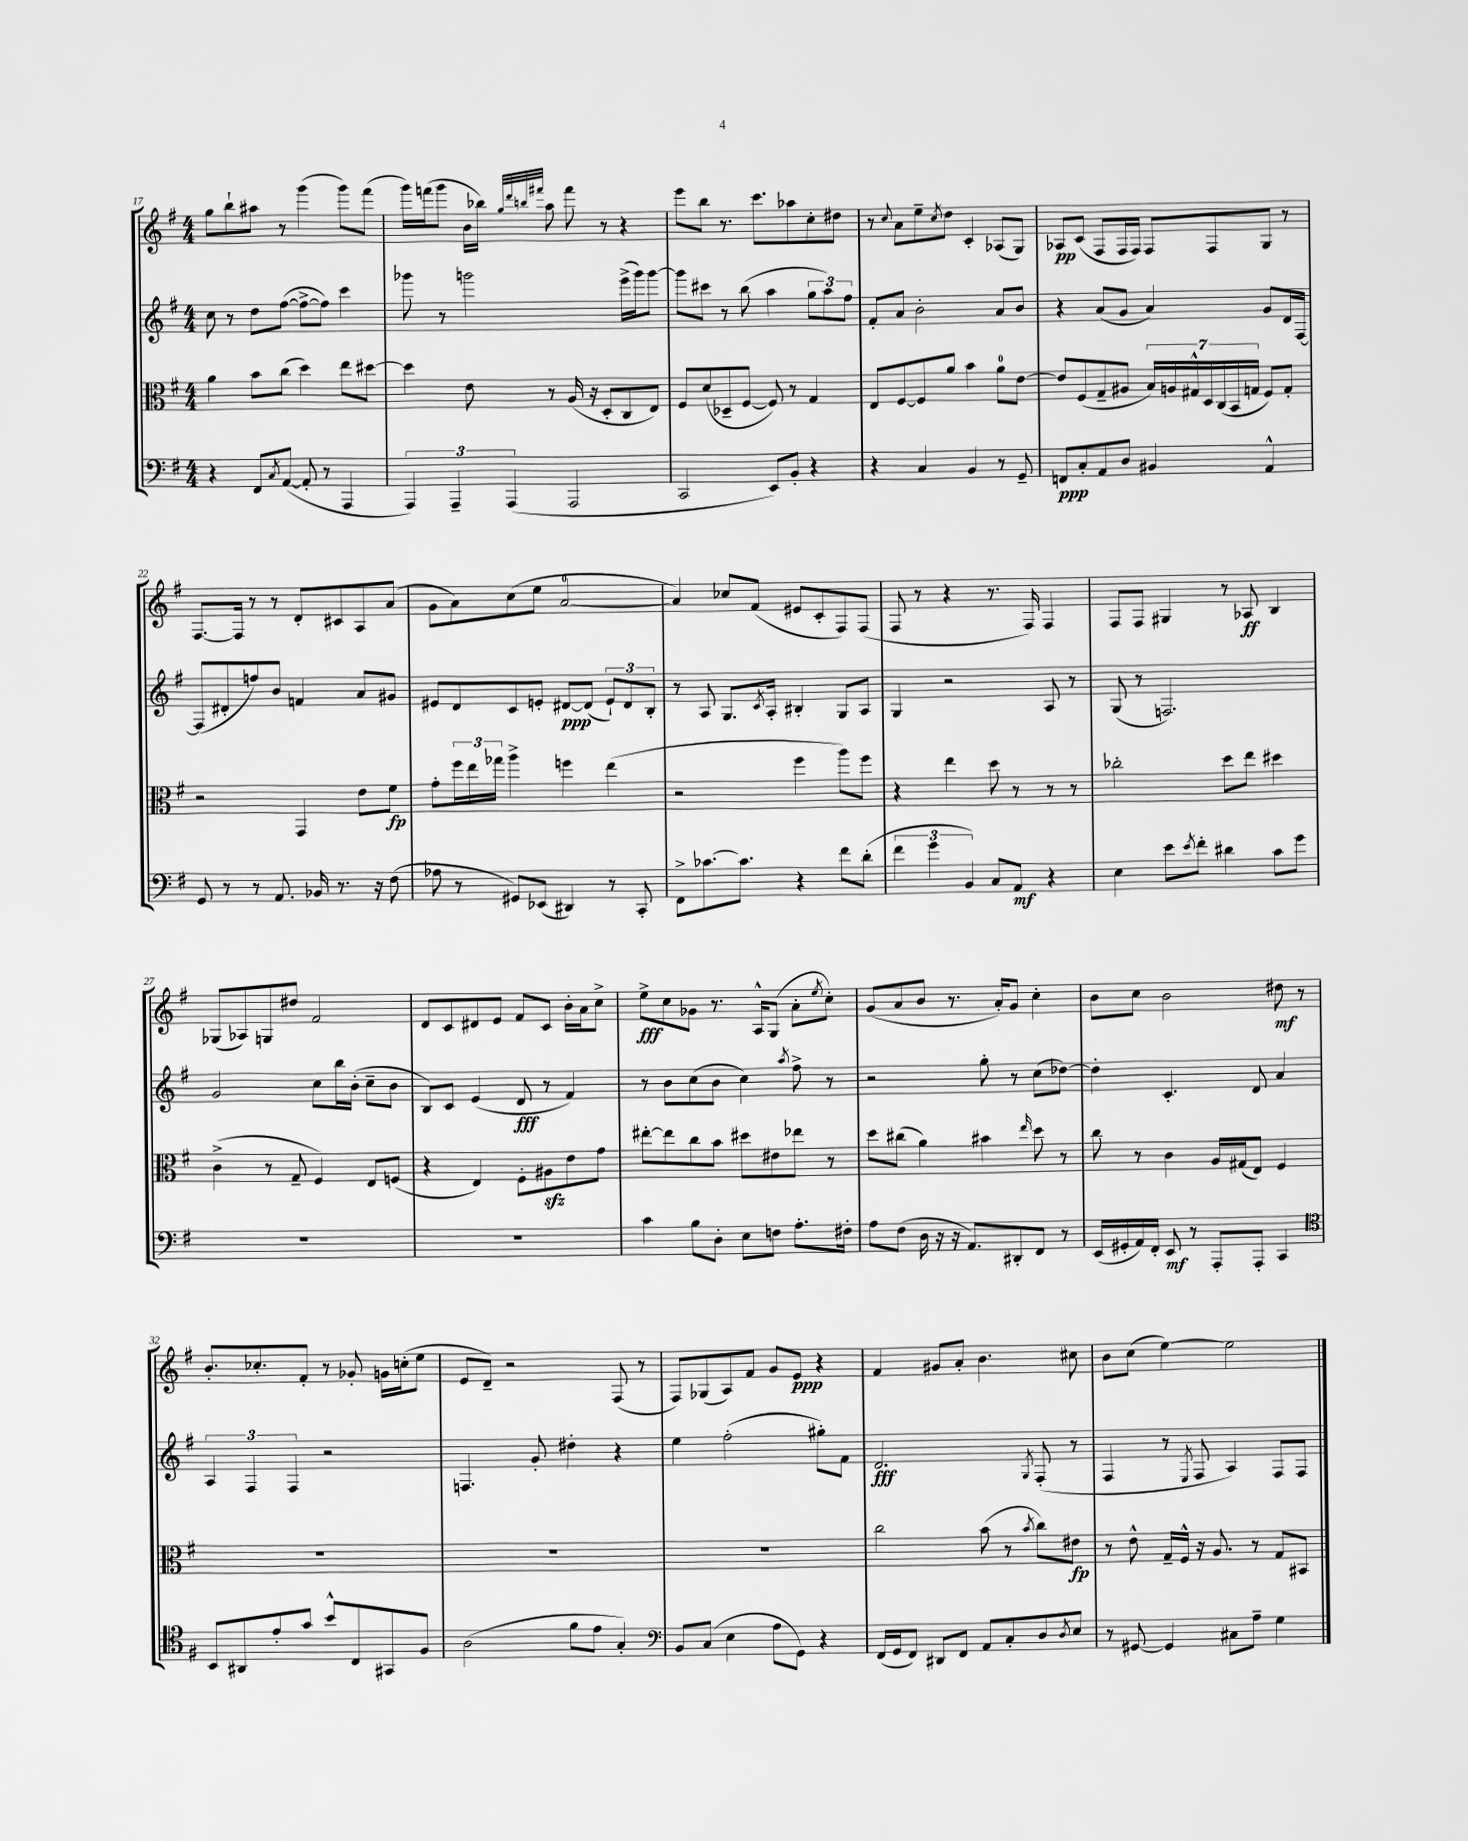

**kern	**kern	**kern	**kern
*staff4	*staff3	*staff2	*staff1
*clefF4	*clefC3	*clefG2	*clefG2
*k[f#]	*k[f#]	*k[f#]	*k[f#]
*M4/4	*M4/4	*M4/4	*M4/4
4r	4a	8cc	8gg
.	.	8r	8bb`
8FF#	8b	8dd	8aa#
8qC	.	.	.
([8AA	(8cc	([8ff#	8r
8AA']	4dd)	8ff#^_	(4ggg
8r	.	8ff#])	.
4AAA	8ee	4ccc	8ggg)
.	[8dd#	.	(8fff#
=	=	=	=
6AAA)	4dd#]	8ggg-	16ggg)
.	.	.	(16fff
.	.	8r	8ggg
6AAA~	.	.	.
.	8e	2ggg	16b
.	.	.	16bb-)
(6AAA	.	.	.
.	.	.	32qqgg
.	.	.	32qqddd
.	.	.	32qqbb
.	.	.	32qqfff#
.	8r	.	8aa
2AAA	(16A	.	8fff#
.	16r	.	.
.	8D'	.	8r
.	8C	(16eee^	4r
.	.	16ggg)	.
.	8E)	[8ggg	.
=	=	=	=
2CC	8F#	8ggg]	8eee
.	(8d	8ccc#	8bb
.	8D-~	8r	8.r
.	[8F#	(8bb	.
.	.	.	8.ccc
8EE)	8F#])	4aa	.
8BB'	8r	.	8aa-
4r	4G	12gg	8cc'
.	.	12aa)	.
.	.	.	8dd#
.	.	12ff#	.
=	=	=	=
4r	8E	8f#'	8r
.	.	.	8qqcc
.	[8F#	8a	8a
4C	8F#]	2b'	8ee~
.	.	.	8qcc
.	8a	.	8dd
4BB	4b	.	4c'
8r	8a	8a	(8A-
8GG~	[8e	8b	8G)
=	=	=	=
8FF	8e]	4r	8A-
8C'	(8F#	.	(8c
8AA	8G~	(8a	8F#
8D	8A#	8g	16F#
.	.	.	16F#)
4BB#	28B)	4a)	8F#
.	28A	.	.
.	28G#^^	.	.
.	28D	.	.
.	.	.	8F#
.	(28C	.	.
.	28BB	.	.
.	28G	.	.
4AA^^	8F#)	8g	8G
.	8G'	16d	8r
.	.	[16F#	.
=	=	=	=
8GG	2r	(8F#]	[8.F#
8r	.	8d#'	.
.	.	.	16F#]
8r	.	8ff)	8r
8.AA	.	8b	8r
.	4GG	4f	8d'
16BB-	.	.	.
8.r	.	.	8c#
.	8e	8a	8A
16r	.	.	.
(8F#	8f#	8g#	(8a
=	=	=	=
8A-	8g'	8e#	8g
8r	24ff#	8d	8a)
.	24ee	.	.
.	24gg-	.	.
8GG#)	4aa^	8c	(8cc
(8EE-	.	8e'	8ee
4DD#)	4ff	[8d#	[2a
.	.	(8d#]	.
8r	(4ee	12e`)	.
.	.	12d#	.
8CC'	.	.	.
.	.	12B'	.
=	=	=	=
8FF#^	2r	8r	4a])
[8.c-	.	8A	.
.	.	8.G	8cc-
8.c-]	.	.	.
.	.	.	(8f#
.	.	8qc	.
.	.	16A'	.
4r	4ff#	4B#'	8e#
.	.	.	8c'
8f#	8aa)	8G	8F#)
(8d'	8ff#	8A	(8F#
=	=	=	=
6f#	4r	4G	8F#
.	.	.	8r
6g	.	.	.
.	4ee	2r	4r
6BB)	.	.	.
8C	8dd	.	8.r
8AA	8r	.	.
.	.	.	16F#)
4r	8r	8A	4F#
.	8r	8r	.
=	=	=	=
4E	2cc-'	(8G	8F#
.	.	8r	8F#
8e	.	2.F)	4G#
8qe	.	.	.
8f#'	.	.	.
4d#	8dd	.	8r
.	8ee	.	8A-
8c	4dd#	.	4B
8g	.	.	.
=	=	=	=
1r	(4c^	2g	(8G-
.	.	.	8A-)
.	8r	.	8G
.	8G~	.	8dd#
.	4F#)	8cc	2f#
.	.	16bb	.
.	.	(16b'	.
.	8E	8cc~	.
.	(8F	8b	.
=	=	=	=
1r	4r	8B)	8d
.	.	8c	8c
.	4E)	(4e	8d#
.	.	.	8e
.	8F#'	8d	8f#
.	8A#	8r	8c
.	8e	4f#)	16b'
.	.	.	16a
.	8g	.	8cc^
=	=	=	=
4c	[8ee#'	8r	8ee^
.	8ee#]	8b	8cc
8B	8cc	(8cc	8g-
8D'	8b	8b	8.r
8E	8dd#	4cc)	.
.	.	.	16A^^
8F	8e#	.	(8G
.	.	8qaa	.
8.A'	8ee-	8ff#^	8a'
.	.	.	8qee
.	8r	8r	8cc')
16F#'	.	.	.
=	=	=	=
8A	8dd	2r	(8g
(8F#	(8cc#	.	8a
16D	4a)	.	8b
16r	.	.	.
16r	.	.	8.r
8.AA)	.	.	.
.	4b#	8gg'	.
.	.	.	16a')
8DD#'	.	8r	8g
.	16qqee	.	.
8FF#	8dd	(8cc	4cc'
8r	8r	[8dd-)	.
=	=	=	=
(16EE	8cc	4dd-']	8b
16GG#'	.	.	.
16AA)	8r	.	8cc
16FF#'	.	.	.
8EE	4c	4.c'	2b
8r	.	.	.
8AAA'	16A	.	.
.	(16G#	.	.
8AAA'	8E)	8d	.
4CC	4F#	4a	8dd#
.	.	.	8r
=	=	=	=
*clefC4	*	*	*
8BB	1r	6A	8.b'
8AA#	.	.	.
.	.	6F#	.
.	.	.	8.cc-'
8e'	.	.	.
.	.	6F#	.
8g	.	.	8f#'
8b^^	.	2r	8r
8C	.	.	8g-'
8GG#	.	.	16g
.	.	.	(16cc'
8F#	.	.	8ee
=	=	=	=
(2A	1r	4.F	8e
.	.	.	8d~)
.	.	.	2r
.	.	8g'	.
8f#	.	4dd#'	.
8e	.	.	.
4G')	.	4r	(8F#
.	.	.	8r
=	=	=	=
*clefF4	*	*	*
8BB	1r	4ee	8F#)
(8C	.	.	(8G-
4E	.	(2ff#'	8A)
.	.	.	8f#
8A	.	.	8g
8GG)	.	.	8e
4r	.	8gg#')	4r
.	.	8f#	.
=	=	=	=
(16FF#	2cc	2.d	4f#
16GG	.	.	.
8FF#)	.	.	.
8DD#	.	.	8g#
8FF#	.	.	8a'
8AA	(8b	.	4.b
8C'	8r	.	.
.	8qb	8qG	.
8D	8cc)	(8F#'	.
8qD	.	.	.
8E	8e#	8r	8cc#
=	=	=	=
8r	8r	4F#	8b
[8GG#	8e^^	.	(8cc
4GG#]	16G~	8r	[4ee)
.	16F#^^	.	.
.	.	8qE	.
.	16r	8F#	.
.	8.A	.	.
8C#	.	4A)	2ee]
8A~	8r	.	.
4G	8G	8F#	.
.	8BB#	8F#	.
==	==	==	==
*-	*-	*-	*-
